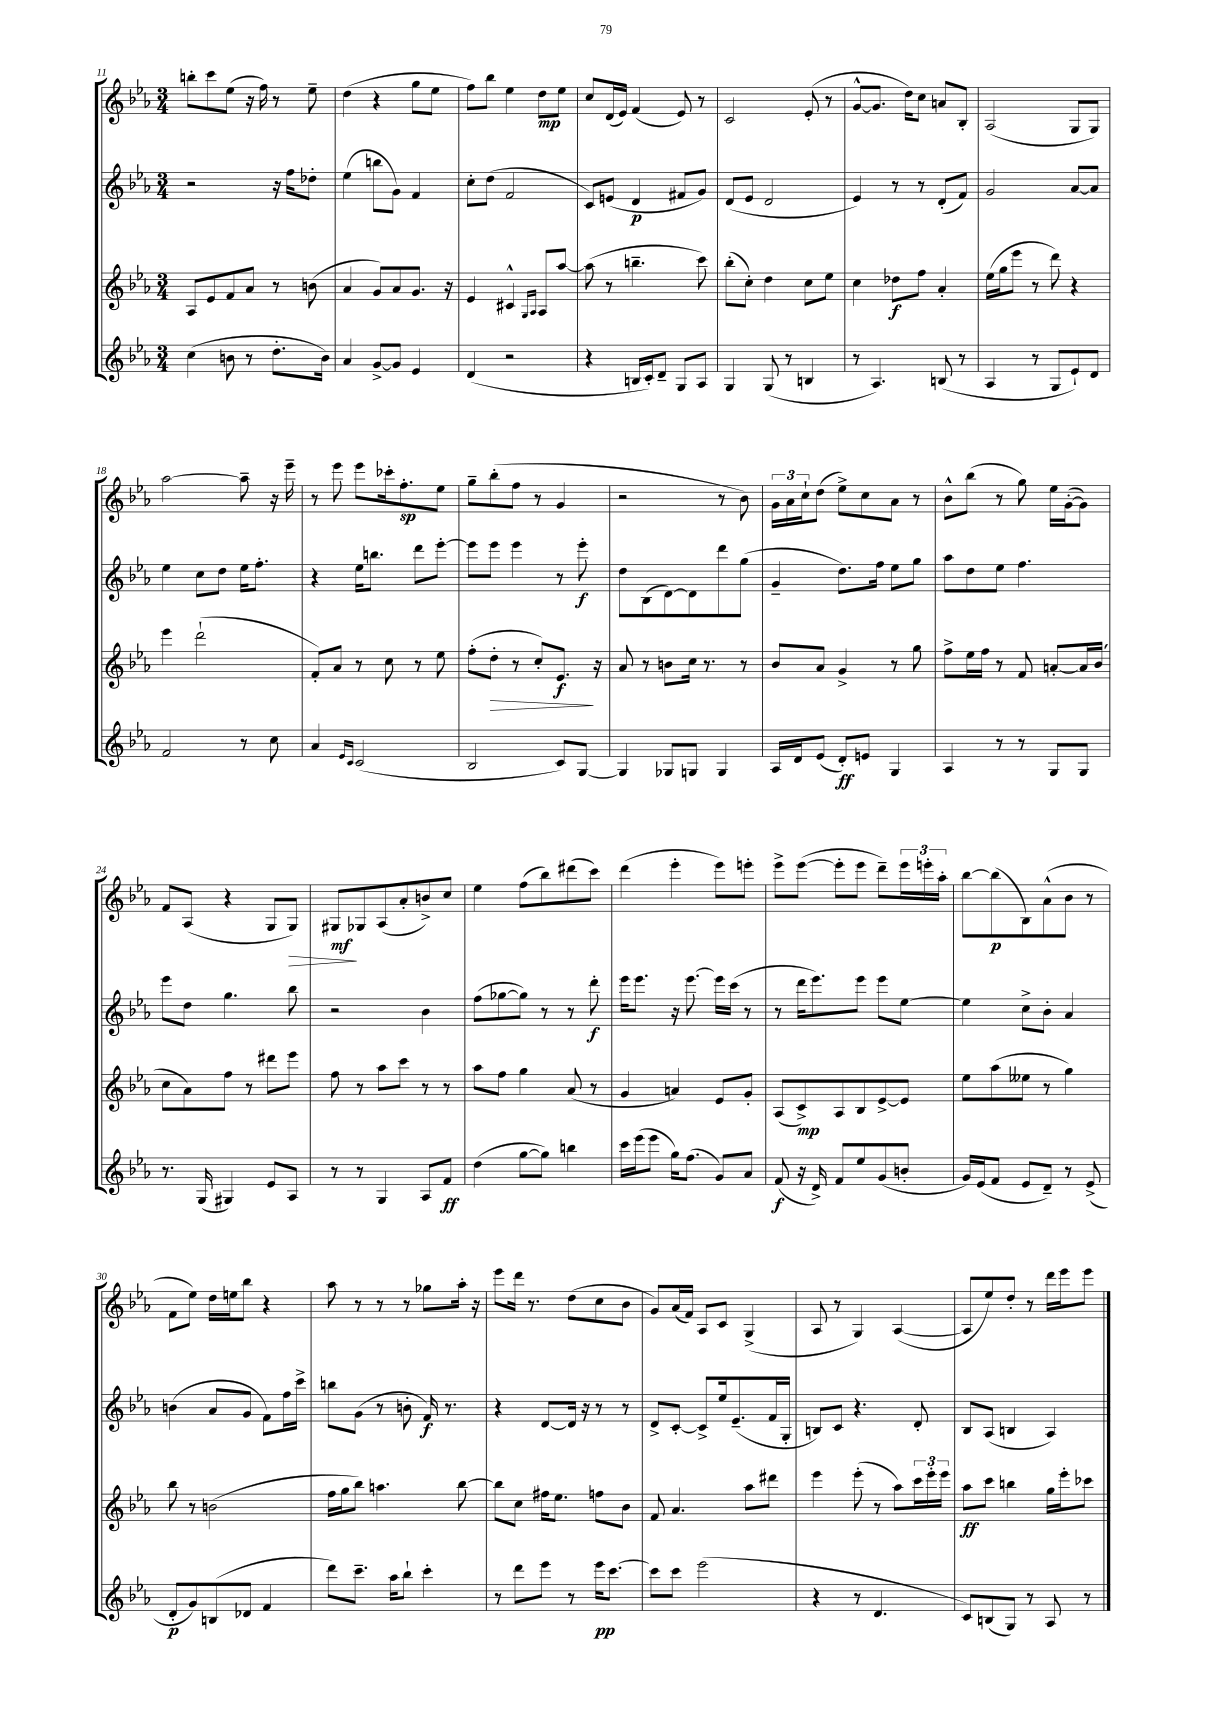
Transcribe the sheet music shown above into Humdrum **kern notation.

**kern	**dynam	**kern	**dynam	**kern	**dynam	**kern	**dynam
*part4	*part4	*part3	*part3	*part2	*part2	*part1	*part1
*staff4	*staff4	*staff3	*staff3	*staff2	*staff2	*staff1	*staff1
*clefG2	*	*clefG2	*	*clefG2	*	*clefG2	*
*k[b-e-a-]	*	*k[b-e-a-]	*	*k[b-e-a-]	*	*k[b-e-a-]	*
*M3/4	*	*M3/4	*	*M3/4	*	*M3/4	*
=11	=11	=11	=11	=11	=11	=11	=11
(4cc\	.	8A-/L	.	2r	.	8bbn'\L	.
.	.	8e-/	.	.	.	8ccc\	.
8bn\	.	8f/	.	.	.	(8ee-\J	.
8r	.	8a-/J	.	.	.	16r	.
.	.	.	.	.	.	16ff\)	.
8.dd'\L	.	8r	.	16r	.	8r	.
.	.	.	.	16ff\KL	.	.	.
.	.	(8bn\	.	8dd-X'\J	.	8ee-~\	.
16b\Jk)	.	.	.	.	.	.	.
=12	=12	=12	=12	=12	=12	=12	=12
4a-/	.	4a-/	.	(4ee-\	.	(4dd\	.
[8g^/L	.	8g/L)	.	8bbn\L	.	4r	.
8g/J]	.	8a-/	.	8g\J)	.	.	.
4e-/	.	8.g/J	.	4f/	.	8gg\L	.
.	.	.	.	.	.	8ee-\J	.
.	.	16r	.	.	.	.	.
=13	=13	=13	=13	=13	=13	=13	=13
(4d/	.	4e-/	.	8cc'\L	.	8ff\L)	.
.	.	.	.	(8dd\J	.	8bb-\J	.
2r	.	4c#X^^/	.	2f/	.	4ee-\	.
.	.	16qqG/LL	.	.	.	.	.
.	.	16qqA-/JJ	.	.	.	.	.
.	.	8A-/L	.	.	.	8dd\L	mp
.	.	[8aa-/J	.	.	.	8ee-\J	.
=14	=14	=14	=14	=14	=14	=14	=14
4r	.	(8aa-\]	.	8c/L)	.	8cc/L	.
.	.	8r	.	(8en/J	.	(16d/L	.
.	.	.	.	.	.	16e-/JJ)	.
16Bn/LL	.	4.bbn~\	.	4d/	p	(4f/	.
16c'/J)	.	.	.	.	.	.	.
8d~/J	.	.	.	.	.	.	.
8G/L	.	.	.	8f#X/L	.	8e-/)	.
8A-/J	.	8ccc\)	.	8g/J)	.	8r	.
=15	=15	=15	=15	=15	=15	=15	=15
4G/	.	(8bb-'\L	.	(8d/L	.	2c/	.
.	.	8cc'\J)	.	8e-/J	.	.	.
(8G/	.	4dd\	.	2d/	.	.	.
8r	.	.	.	.	.	.	.
4Bn/	.	8cc\L	.	.	.	(8e-'/	.
.	.	8ee-\J	.	.	.	8r	.
=16	=16	=16	=16	=16	=16	=16	=16
8r	.	4cc\	.	4e-/)	.	[8g^^/L	.
4.A-/)	.	.	.	.	.	8.g/J]	.
.	.	8dd-X\L	f	8r	.	.	.
.	.	.	.	.	.	16dd\KL)	.
.	.	8ff\J	.	8r	.	8cc\J	.
(8Bn/	.	4a-'/	.	(8d'/L	.	8an/L	.
8r	.	.	.	8f/J)	.	8B-'/J	.
=17	=17	=17	=17	=17	=17	=17	=17
4A-/	.	(16ee-\LL	.	2g/	.	(2A-/	.
.	.	16gg\J	.	.	.	.	.
.	.	8eee-\J	.	.	.	.	.
8r	.	8r	.	.	.	.	.
8G/L	.	8ddd\)	.	.	.	.	.
8e-`/)	.	4r	.	[8a-/L	.	8G/L	.
8d/J	.	.	.	8a-/J]	.	8G/J)	.
!!LO:LB:g=z
=18	=18	=18	=18	=18	=18	=18	=18
2f/	.	4eee-\	.	4ee-\	.	[2aa-\	.
.	.	(2ddd`\	.	8cc\L	.	.	.
.	.	.	.	8dd\J	.	.	.
8r	.	.	.	16ee-\KL	.	8aa-~\]	.
.	.	.	.	8.ff'\J	.	.	.
8cc\	.	.	.	.	.	16r	.
.	.	.	.	.	.	16eee-~\	.
=19	=19	=19	=19	=19	=19	=19	=19
4a-/	.	8f'/L)	.	4r	.	8r	.
.	.	8a-/J	.	.	.	8eee-\	.
16qqe-/LL	.	.	.	.	.	.	.
16qqc/JJ	.	.	.	.	.	.	.
(2c/	.	8r	.	16ee-\KL	.	8eee-\L	.
.	.	.	.	8.bbn\J	.	.	.
.	.	8cc\	.	.	.	16ccc-X'\k	.
.	.	.	.	.	.	8.ff'\	sp
.	.	8r	.	8ddd\L	.	.	.
.	.	8ee-\	.	[8eee-'\J	.	8ee-\J	.
=20	=20	=20	=20	=20	=20	=20	=20
2B-/	.	(8ff'\L	.	8eee-\L]	.	8gg~\L	.
!	!	!	!LO:HP:b	!	!	!	!
.	.	8dd'\J	>	8eee-\J	.	(8bb-'\	.
.	.	8r	.	4eee-\	.	8ff\J	.
.	.	8cc'/L)	.	.	.	8r	.
8c/L)	.	8.e-/J	f	8r	.	4g/	.
[8G/J	.	.	.	8eee-'\	f	.	.
.	.	16r	]	.	.	.	.
=21	=21	=21	=21	=21	=21	=21	=21
4G/]	.	8a-/	.	8dd\L	.	2r	.
.	.	8r	.	(8B-\	.	.	.
8G-X/L	.	8bn\L	.	[8d\)	.	.	.
8Gn/J	.	16cc\Jk	.	8d\]	.	.	.
.	.	8.r	.	.	.	.	.
4G/	.	.	.	8ddd\	.	8r	.
.	.	8r	.	(8gg\J	.	8b-\)	.
=22	=22	=22	=22	=22	=22	=22	=22
16A-/LL	.	8b-/L	.	4g~/	.	24g\LL	.
.	.	.	.	.	.	24a-\	.
16d/J	.	.	.	.	.	.	.
.	.	.	.	.	.	24cc`\J	.
(8e-/J	.	8a-/J	.	.	.	(8dd\J	.
8d'/L)	ff	4g^/	.	8.dd\L)	.	8ee-^\L)	.
8en/J	.	.	.	.	.	8cc\	.
.	.	.	.	16ff\Jk	.	.	.
4G/	.	8r	.	8ee-\L	.	8a-\J	.
.	.	8gg\	.	8gg\J	.	8r	.
=23	=23	=23	=23	=23	=23	=23	=23
4A-/	.	8ff^\L	.	8aa-\L	.	8b-^^\L	.
.	.	16ee-\L	.	8dd\	.	(8bb-\J	.
.	.	16ff\JJ	.	.	.	.	.
8r	.	8r	.	8ee-\J	.	8r	.
8r	.	8f/	.	4.ff\	.	8gg\)	.
8G/L	.	[8an'/L	.	.	.	16ee-\LL	.
.	.	.	.	.	.	([16g'\J	.
8G/J	.	16a/L]	.	.	.	8g\J])	.
.	.	(16b-/JJ	.	.	.	.	.
!!LO:LB:g=z
=24	=24	=24	=24	=24	=24	=24	=24
8.r	.	8cc\L	.	8eee-\L	.	8f/L	.
.	.	8a-\)	.	8dd\J	.	(8A-/J	.
(16G/	.	.	.	.	.	.	.
4G#X/)	.	8ff\J	.	4.gg\	.	4r	.
.	.	8r	.	.	.	.	.
8e-/L	.	8ddd#X\L	.	.	.	8G/L	.
!	!	!	!	!	!	!	!LO:HP:b
8A-/J	.	8eee-\J	.	8bb-\	.	8G/J)	>
=25	=25	=25	=25	=25	=25	=25	=25
8r	.	8ff\	.	2r	.	8G#X/L	mf
8r	.	8r	.	.	.	8G-X/	]
4G/	.	8aa-\L	.	.	.	(8A-/	.
.	.	8ccc\J	.	.	.	8a-'/	.
8A-/L	.	8r	.	4b-\	.	8bn^/)	.
8f/J	ff	8r	.	.	.	8cc/J	.
=26	=26	=26	=26	=26	=26	=26	=26
(4dd\	.	8aa-\L	.	(8ff\L	.	4ee-\	.
.	.	8ff\J	.	[8gg-X\	.	.	.
[8gg\L	.	4gg\	.	8gg-\J])	.	(8ff\L	.
8gg\J])	.	.	.	8r	.	8bb-\)	.
4bbn\	.	(8a-/	.	8r	.	(8ddd#X\	.
.	.	8r	.	8ddd'\	f	8ccc\J)	.
=27	=27	=27	=27	=27	=27	=27	=27
16ccc\LL	.	4g/	.	16eee-\KL	.	(4ddd\	.
(16eee-\J	.	.	.	8.eee-\J	.	.	.
8eee-\J	.	.	.	.	.	.	.
16gg\KL)	.	4an/)	.	16r	.	4eee-'\	.
(8.ff\J	.	.	.	[8.eee-\	.	.	.
8g/L)	.	8e-/L	.	16eee-\LL]	.	8eee-\L)	.
.	.	.	.	(16ccc\JJ	.	.	.
8a-/J	.	8g'/J	.	8r	.	8eeen'\J	.
=28	=28	=28	=28	=28	=28	=28	=28
(8f/	f	(8A-/L	.	8r	.	8eee-^\L	.
16r	.	8c^/)	mp	16ddd\KL	.	([8eee-\J	.
16d^/)	.	.	.	8.eee-\)	.	.	.
8f/L	.	8A-/	.	.	.	8eee-'\L]	.
8ee-/	.	8B-/	.	8eee-\J	.	8eee-\J	.
(8g/	.	[8e-^/	.	8eee-\L	.	8ddd~\L)	.
8bn'/J	.	8e-/J]	.	[8ee-\J	.	24eee-\L	.
.	.	.	.	.	.	24eeen'\	.
.	.	.	.	.	.	24aa-'\JJ	.
=29	=29	=29	=29	=29	=29	=29	=29
16g/LL)	.	8ee-\L	.	4ee-\]	.	[8bb-\L	.
(16e-/J	.	.	.	.	.	.	.
8f/J	.	(8aa-\	.	.	.	(8bb-\]	p
8e-/L	.	8ee--X\J	.	8cc^\L	.	8B-\)	.
8d~/J)	.	8r	.	8b-'\J	.	(8a-^^\	.
8r	.	4gg\)	.	4a-/	.	8b-\J	.
(8e-^/	.	.	.	.	.	8r	.
!!LO:LB:g=z
=30	=30	=30	=30	=30	=30	=30	=30
8d'/L	p	8bb-\	.	(4bn\	.	8f\L	.
8g/)	.	8r	.	.	.	8ee-\J)	.
(8Bn/	.	(2bn\	.	8a-/L	.	16dd\LL	.
.	.	.	.	.	.	16een\J	.
8d-X/J	.	.	.	8g/J	.	8bb-\J	.
4f/	.	.	.	8f\L)	.	4r	.
.	.	.	.	16ff\L	.	.	.
.	.	.	.	16ccc^\JJ	.	.	.
=31	=31	=31	=31	=31	=31	=31	=31
8ddd\L)	.	16ff\LL	.	8bbn\L	.	8aa-\	.
.	.	16gg\J	.	.	.	.	.
8.ccc~\J	.	8bb-\J)	.	(8g\J	.	8r	.
.	.	4.aan\	.	8r	.	8r	.
16aa-\KL	.	.	.	.	.	.	.
8bb-`\J	.	.	.	8bn'\	.	8r	.
4ccc'\	.	.	.	16f/)	f	8gg-X\L	.
.	.	.	.	8.r	.	.	.
.	.	[8bb-\	.	.	.	16aa-'\Jk	.
.	.	.	.	.	.	16r	.
=32	=32	=32	=32	=32	=32	=32	=32
8r	.	8bb-\L]	.	4r	.	8eee-\L	.
8ddd\L	.	8cc\J	.	.	.	16ddd\Jk	.
.	.	.	.	.	.	8.r	.
8eee-\J	.	16ff#X\KL	.	[8d/L	.	.	.
.	.	8.ee-\J	.	.	.	.	.
8r	.	.	.	16d/Jk]	.	(8dd\L	.
.	.	.	.	16r	.	.	.
16eee-\KL	pp	8ffn\L	.	8r	.	8cc\	.
[8.ccc\J	.	.	.	.	.	.	.
.	.	8b-\J	.	8r	.	8b-\J	.
=33	=33	=33	=33	=33	=33	=33	=33
8ccc\L]	.	8f/	.	8d^/L	.	8g/L)	.
8ccc\J	.	4.a-/	.	[8c'/J	.	(16a-/L	.
.	.	.	.	.	.	16f/JJ)	.
(2eee-\	.	.	.	8c^/L]	.	8A-/L	.
.	.	.	.	16ee-/k	.	8c/J	.
.	.	.	.	(8.e-~/	.	.	.
.	.	8aa-\L	.	.	.	(4G^/	.
.	.	8ddd#X\J	.	16f/L	.	.	.
.	.	.	.	16G'/JJ	.	.	.
=34	=34	=34	=34	=34	=34	=34	=34
4r	.	4eee-\	.	8Bn/L)	.	8A-/	.
.	.	.	.	8c/J	.	8r	.
8r	.	(8eee-'\	.	4.r	.	4G/)	.
4.d/	.	8r	.	.	.	.	.
.	.	8aa-\L)	.	.	.	([4A-/	.
.	.	24ccc\L	.	8d'/	.	.	.
.	.	24eee-'\	.	.	.	.	.
.	.	24eee-\JJ	.	.	.	.	.
=35	=35	=35	=35	=35	=35	=35	=35
8c/L)	.	8aa-\L	ff	8B-/L	.	8A-/L]	.
(8Bn/	.	8ccc\J	.	(8A-/J	.	8ee-/)	.
8G/J)	.	4bbn\	.	4Bn/	.	8dd'/J	.
8r	.	.	.	.	.	8r	.
8A-/	.	16gg\LL	.	4A-/)	.	16ddd\LL	.
.	.	16eee-'\J	.	.	.	16eee-\J	.
8r	.	8ccc-X\J	.	.	.	8eee-\J	.
==	==	==	==	==	==	==	==
*-	*-	*-	*-	*-	*-	*-	*-
